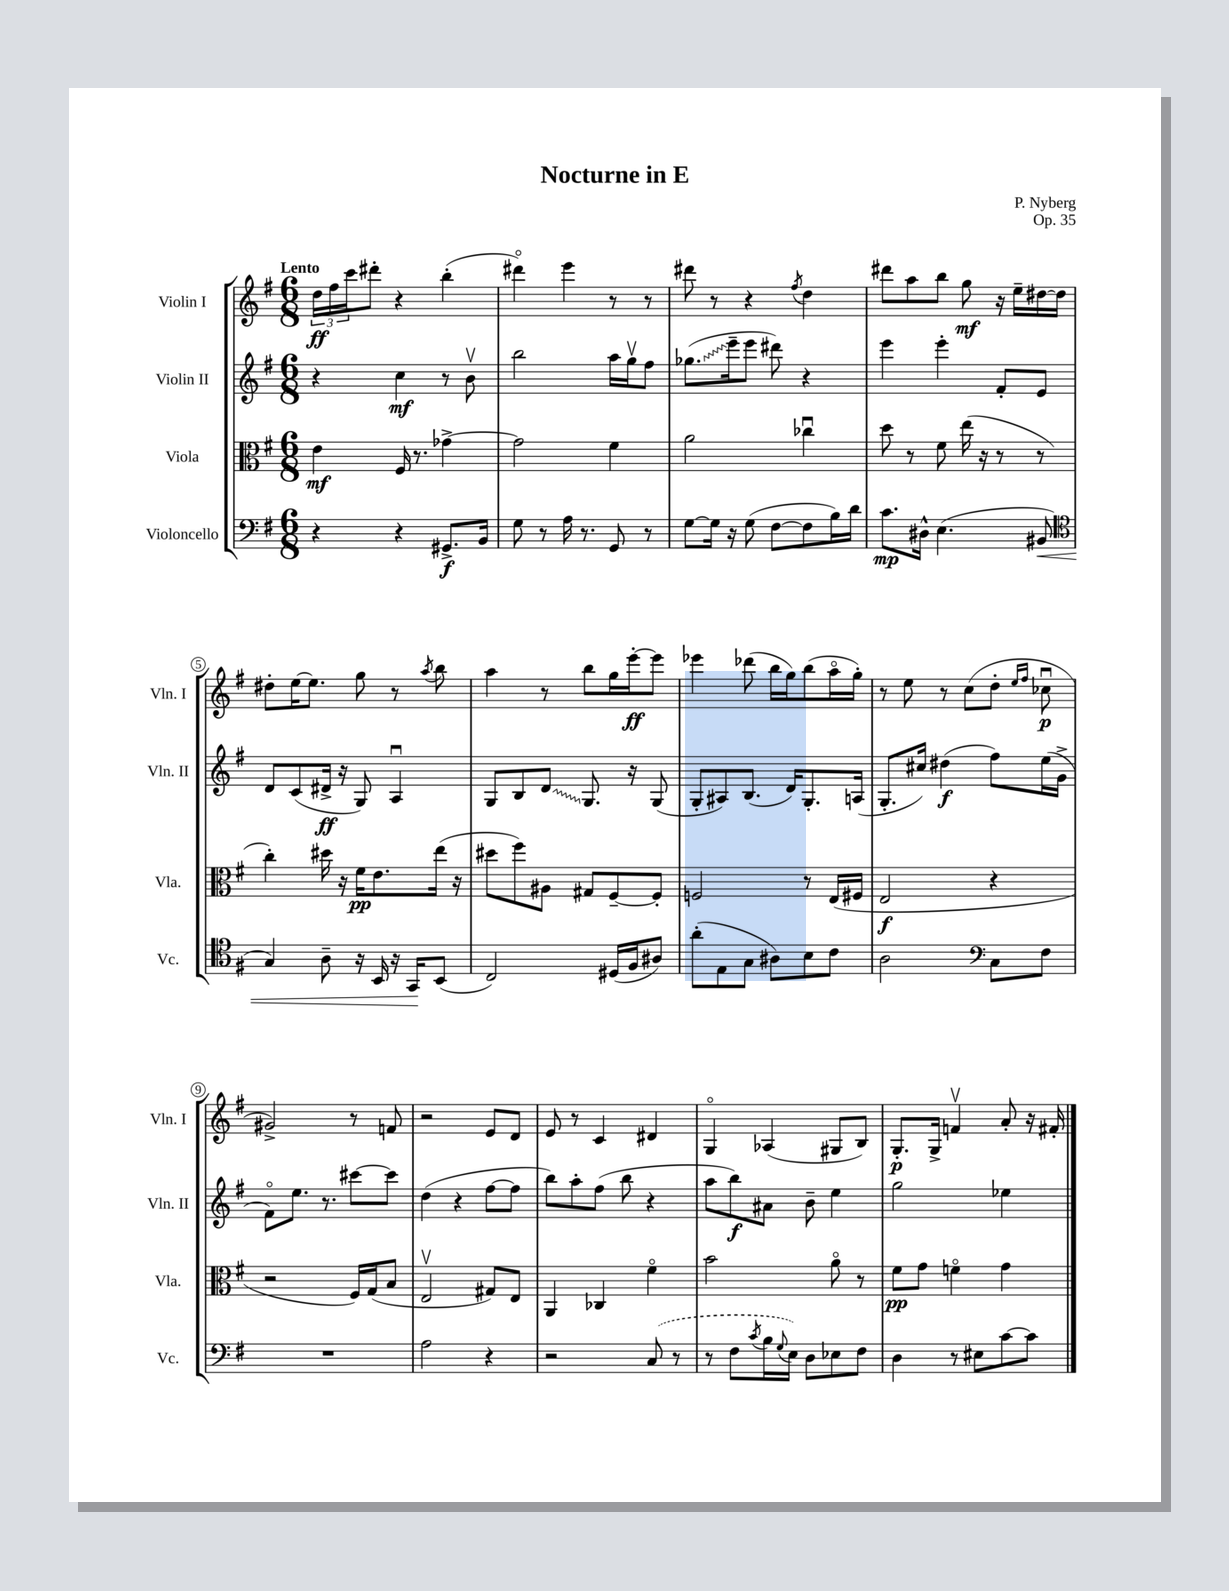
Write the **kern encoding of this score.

**kern	**kern	**kern	**kern
*staff4	*staff3	*staff2	*staff1
*clefF4	*clefC3	*clefG2	*clefG2
*k[f#]	*k[f#]	*k[f#]	*k[f#]
*M6/8	*M6/8	*M6/8	*M6/8
4r	4e	4r	24dd
.	.	.	24ff#
.	.	.	24ccc
.	.	.	8ddd#'
4r	16F#	4cc	4r
.	8.r	.	.
8.GG#^	[4g-^	8r	(4bb'
.	.	8bv	.
16BB	.	.	.
=	=	=	=
8G	2g-]	2bb	4ddd#o)
8r	.	.	.
16A	.	.	4eee
8.r	.	.	.
8GG	4f#	16aa	8r
.	.	16ggv	.
8r	.	8ff#	8r
=	=	=	=
[8G	2a	(8.gg-	8ddd#
16G]	.	.	8r
16r	.	16eee~	.
(8G	.	8eee	4r
[8F#	.	8ddd#)	.
.	.	.	8qff#
8F#]	4cc-u	4r	4dd
16B)	.	.	.
16d	.	.	.
=	=	=	=
8.c	8dd	4eee	8ddd#
.	8r	.	8aa
16D#^^	.	.	.
(4.E	8f#	4eee'	8bb
.	(16ee	.	8gg
.	16r	.	.
.	8r	8f#'	16r
.	.	.	16ee~
8BB#	8r	8e	[16dd#
.	.	.	16dd#]
=	=	=	=
*clefC4	*	*	*
4G)	4cc')	8d	8dd#'
.	.	(8c	[16ee
.	.	.	8.ee]
8A~	16dd#	16d#^	.
.	16r	16r	.
16r	16f#	8G)	8gg
16BB	8.e	.	.
16r	.	4Au	8r
16GG	.	.	.
.	.	.	8qaa
(8BB	(16ee	.	8bb
.	16r	.	.
=	=	=	=
2C)	8dd#	8G	4aa
.	8ff#)	8B	.
.	8A#	8d	8r
.	8G#	8.G	8bb
(16D#	[8F#~	.	16gg
16F#	.	16r	[16eee'
8A#)	8F#']	(8G	8eee]
=	=	=	=
(8a'	2F	8G'	4eee-
8E	.	8A#)	.
8G	.	(8.B	(8ddd-
8A#)	.	.	16bb
.	.	16d)	16gg)
8B	8r	8.G'	(8bb
8c	(16E	.	16aao
.	16F#	(16A	16gg')
=	=	=	=
2A	2E	8.G'	8r
.	.	.	8ee
.	.	16cc#)	.
.	.	(4dd#	8r
.	.	.	(8cc
*clefF4	*	*	*
8C	4r	8ff#)	8dd'
.	.	.	16qqee
.	.	.	16qqff#
8F#	.	(16ee	8cc-u
.	.	16g^	.
=	=	=	=
2.r	2r	8f#o)	2g#^)
.	.	8.ee	.
.	.	8.r	.
.	16F#)	[8ccc#	8r
.	(16G	.	.
.	8B	8ccc#]	8f
=	=	=	=
2A	2Ev	(4dd	2r
.	.	4r	.
4r	8G#)	[8ff#	8e
.	8E	8ff#]	8d
=	=	=	=
2r	4AA	8bb)	8e
.	.	8aa'	8r
.	4C-	(8ff#	4c
.	.	8bb	.
(8C	4f#o	4r	4d#
8r	.	.	.
=	=	=	=
8r	2b	8aa	4Go
8F#	.	8bb)	.
8qc	.	.	.
16B	.	8a#	(4A-
8qqG	.	.	.
16E)	.	.	.
8D	.	8b~	.
8E-	8ao	4ee	8G#
8F#	8r	.	8B)
=	=	=	=
4D	8f#	2gg	8.G'
.	8g	.	.
.	.	.	16G^
8r	4fo	.	4fv
8E#	.	.	.
[8c	4g	4ee-	8a'
8c]	.	.	16r
.	.	.	16f#'
==	==	==	==
*-	*-	*-	*-
